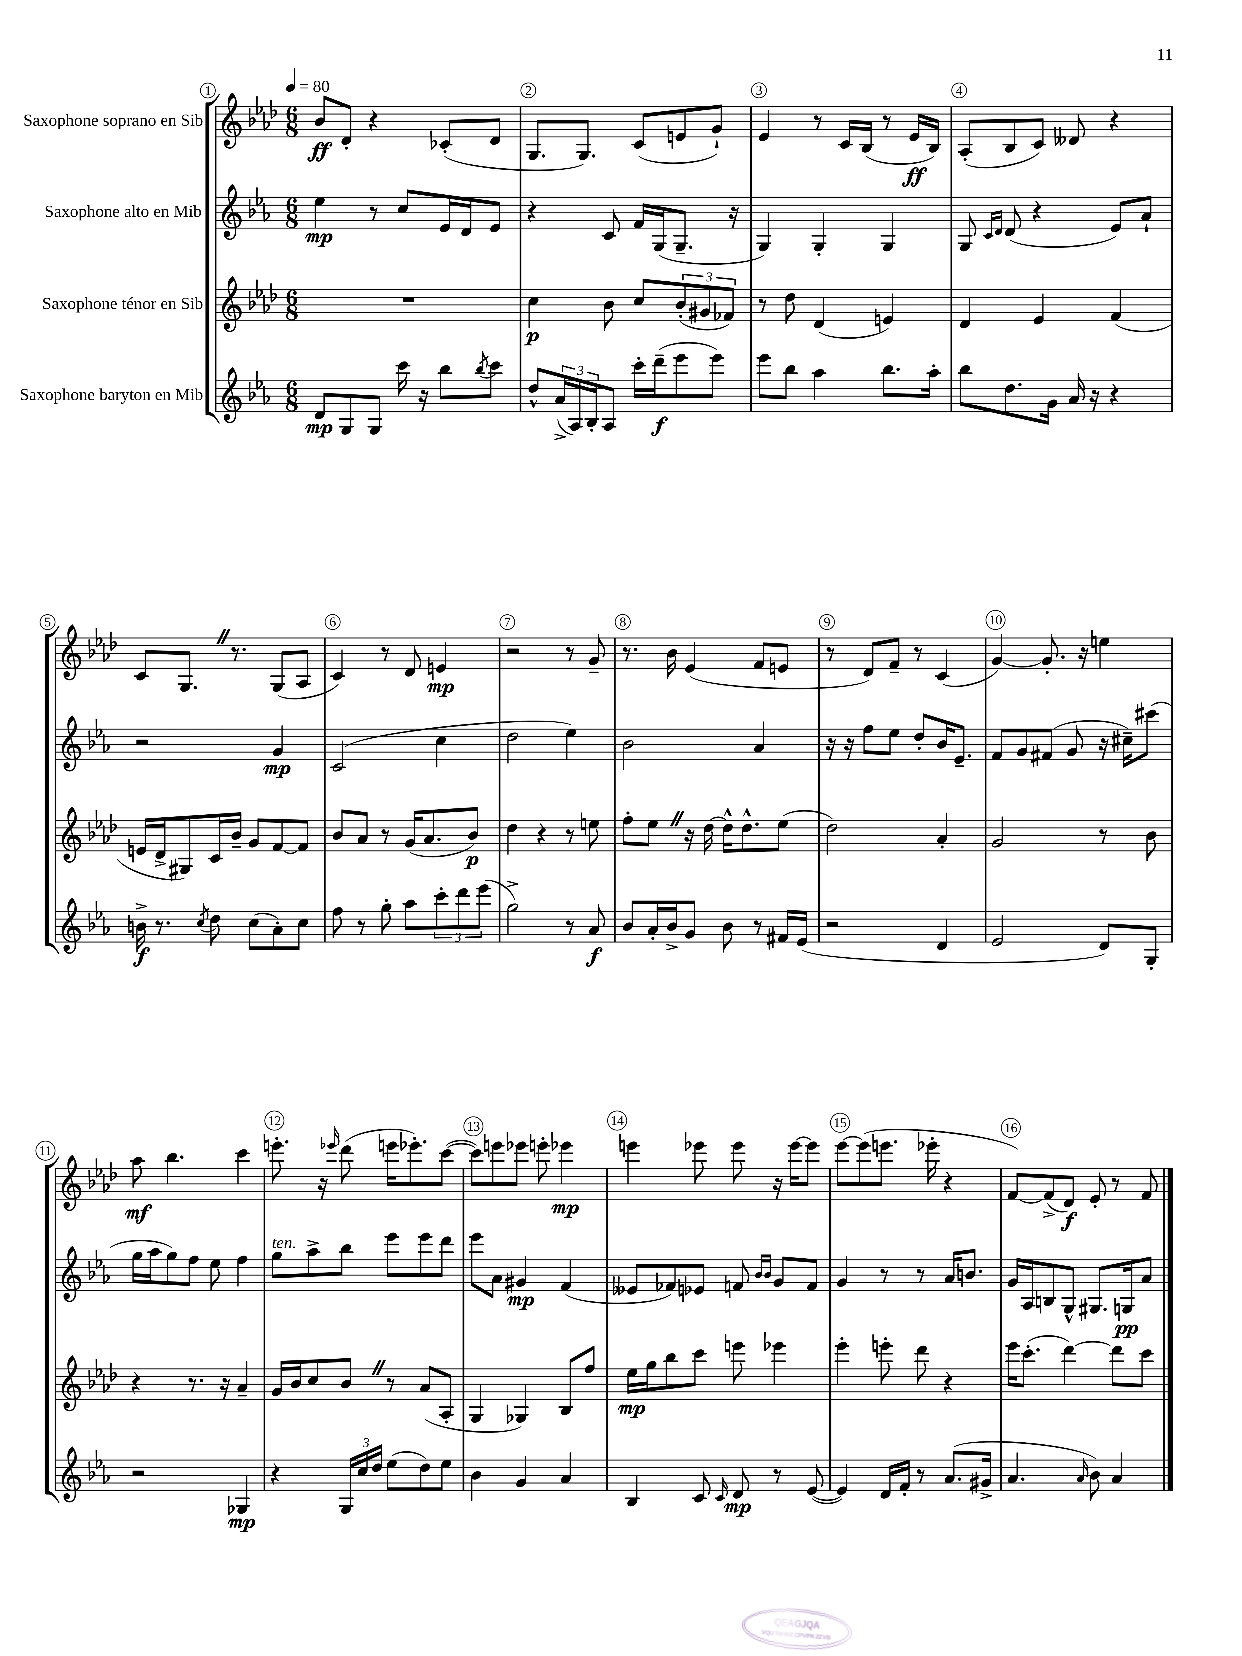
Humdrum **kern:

**kern	**kern	**kern	**kern
*staff4	*staff3	*staff2	*staff1
*clefG2	*clefG2	*clefG2	*clefG2
*k[b-e-a-]	*k[b-e-a-d-]	*k[b-e-a-]	*k[b-e-a-d-]
*M6/8	*M6/8	*M6/8	*M6/8
*MM80	*MM80	*MM80	*MM80
8d	2.r	4ee-	8b-
8G	.	.	8d-'
8G	.	8r	4r
16ccc	.	8cc	.
16r	.	.	.
8bb-	.	16e-	(8c-'
.	.	16d	.
8qbb-	.	.	.
8ccc	.	8e-	8d-
=	=	=	=
8dd^^	4cc	4r	8.G
(24a-^	.	.	.
24A-)	.	.	.
.	.	.	8.G)
24B-'	.	.	.
8A-	8b-	8c	.
16ccc'	8cc	16f	(8c
(16ddd~	.	(16G	.
8eee-	(12b-'	8.G~	8e
.	12g#	.	.
8eee-)	.	.	8g`)
.	12f-)	.	.
.	.	16r	.
=	=	=	=
8eee-	8r	4G)	4e-
8bb-	8dd-	.	.
4aa-	(4d-	4G'	8r
.	.	.	16c
.	.	.	(16B-
8.bb-	4e)	4G	8r
.	.	.	16e-
16aa-'	.	.	16B-)
=	=	=	=
8bb-	4d-	8G	(8A-'
.	.	16qqc	.
.	.	16qqd	.
8.dd	.	(8d	8B-
.	4e-	4r	8c)
16g	.	.	.
16a-	.	.	8d--
16r	.	.	.
4r	(4f	8e-)	4r
.	.	8a-`	.
=	=	=	=
16b^	16e	2r	8c
8.r	16d-^	.	.
.	8G#)	.	8.G
8qcc	.	.	.
8dd	16c	.	.
.	16b-~	.	8.r
(8cc	8g	.	.
8a-')	[8f	4g	(8G
8cc	8f]	.	8A-
=	=	=	=
8ff	8b-	(2c	4c)
8r	8a-	.	.
8gg'	8r	.	8r
8aa-	(16g	.	8d-
.	8.a-	.	.
12ccc'	.	4cc	4e
12ddd	.	.	.
.	8b-)	.	.
(12eee-	.	.	.
=	=	=	=
2gg^)	4dd-	2dd	2r
.	4r	.	.
8r	8r	4ee-)	8r
8a-	8ee	.	8g~
=	=	=	=
8b-	8ff'	2b-	8.r
16a-'	8ee-	.	.
16b-^	.	.	16b-
8g	16r	.	(4e-
.	[16dd-	.	.
8b-	16dd-^^]	.	.
.	8.dd-^^	.	.
8r	.	4a-	8f
16f#	(8ee-	.	8e
(16e-	.	.	.
=	=	=	=
2r	2dd-)	16r	8r
.	.	16r	.
.	.	8ff	8d-)
.	.	8ee-	8f~
.	.	8dd'	8r
4d	4a-'	16b-	(4c
.	.	8.e-~	.
=	=	=	=
2e-	2g	8f	[4g)
.	.	8g	.
.	.	(8f#	8.g']
.	.	8g	.
.	.	.	16r
8d)	8r	16r	4ee
.	.	16cc#~)	.
8G'	8b-	(8ccc#	.
=	=	=	=
2r	4r	16gg	8aa-
.	.	16aa-	.
.	.	8gg)	4.bb-
.	8.r	8ff	.
.	.	8ee-	.
.	16r	.	.
4G-	4a-~	4ff	4ccc
=	=	=	=
4r	16g	8gg	8.eee'
.	16b-	.	.
.	8cc	8aa-^	.
.	.	.	16r
.	.	.	16qqeee-
24G	8b-	8bb-	(8ddd-
24cc	.	.	.
24dd	.	.	.
(8ee-	8r	8eee-	16eee
.	.	.	8.eee-')
8dd)	(8a-	8eee-	.
8ee-	8A-'	8ddd	([8ccc
=	=	=	=
4b-	4G	8eee-	8ccc])
.	.	8a-	8eee
4g	4G-)	4g#	8eee-
.	.	.	8eee'
4a-	8B-	(4f	4eee-
.	8ff	.	.
=	=	=	=
4B-	16ee-	8e--	4eee
.	16gg	.	.
.	8bb-	8f-)	.
8c	8ccc	8e-	8eee-
16qqc	.	.	.
8d	8eee	8f	8eee-
.	.	16qqb-	.
.	.	16qqb-	.
8r	4eee-	8g	16r
.	.	.	[16eee-
([8e-	.	8f	8eee-]
=	=	=	=
4e-])	4eee-'	4g	[8eee-
.	.	.	(8eee-]
16d	8eee'	8r	8.eee
16f'	.	.	.
8r	8ddd-	8r	.
.	.	.	16eee-'
(8.a-	4r	16a-	4r
.	.	8.b	.
16g#^	.	.	.
=	=	=	=
4.a-	16eee-	16g	[8f)
.	(8.ccc'	16A-	.
.	.	8B	(8f^]
.	[4ddd-)	8G^^	8d-)
16qqa-	.	.	.
8b-)	.	8.G#	8e-'
4a-	8ddd-]	.	8r
.	.	16G	.
.	8ccc	8a-	8f
==	==	==	==
*-	*-	*-	*-
